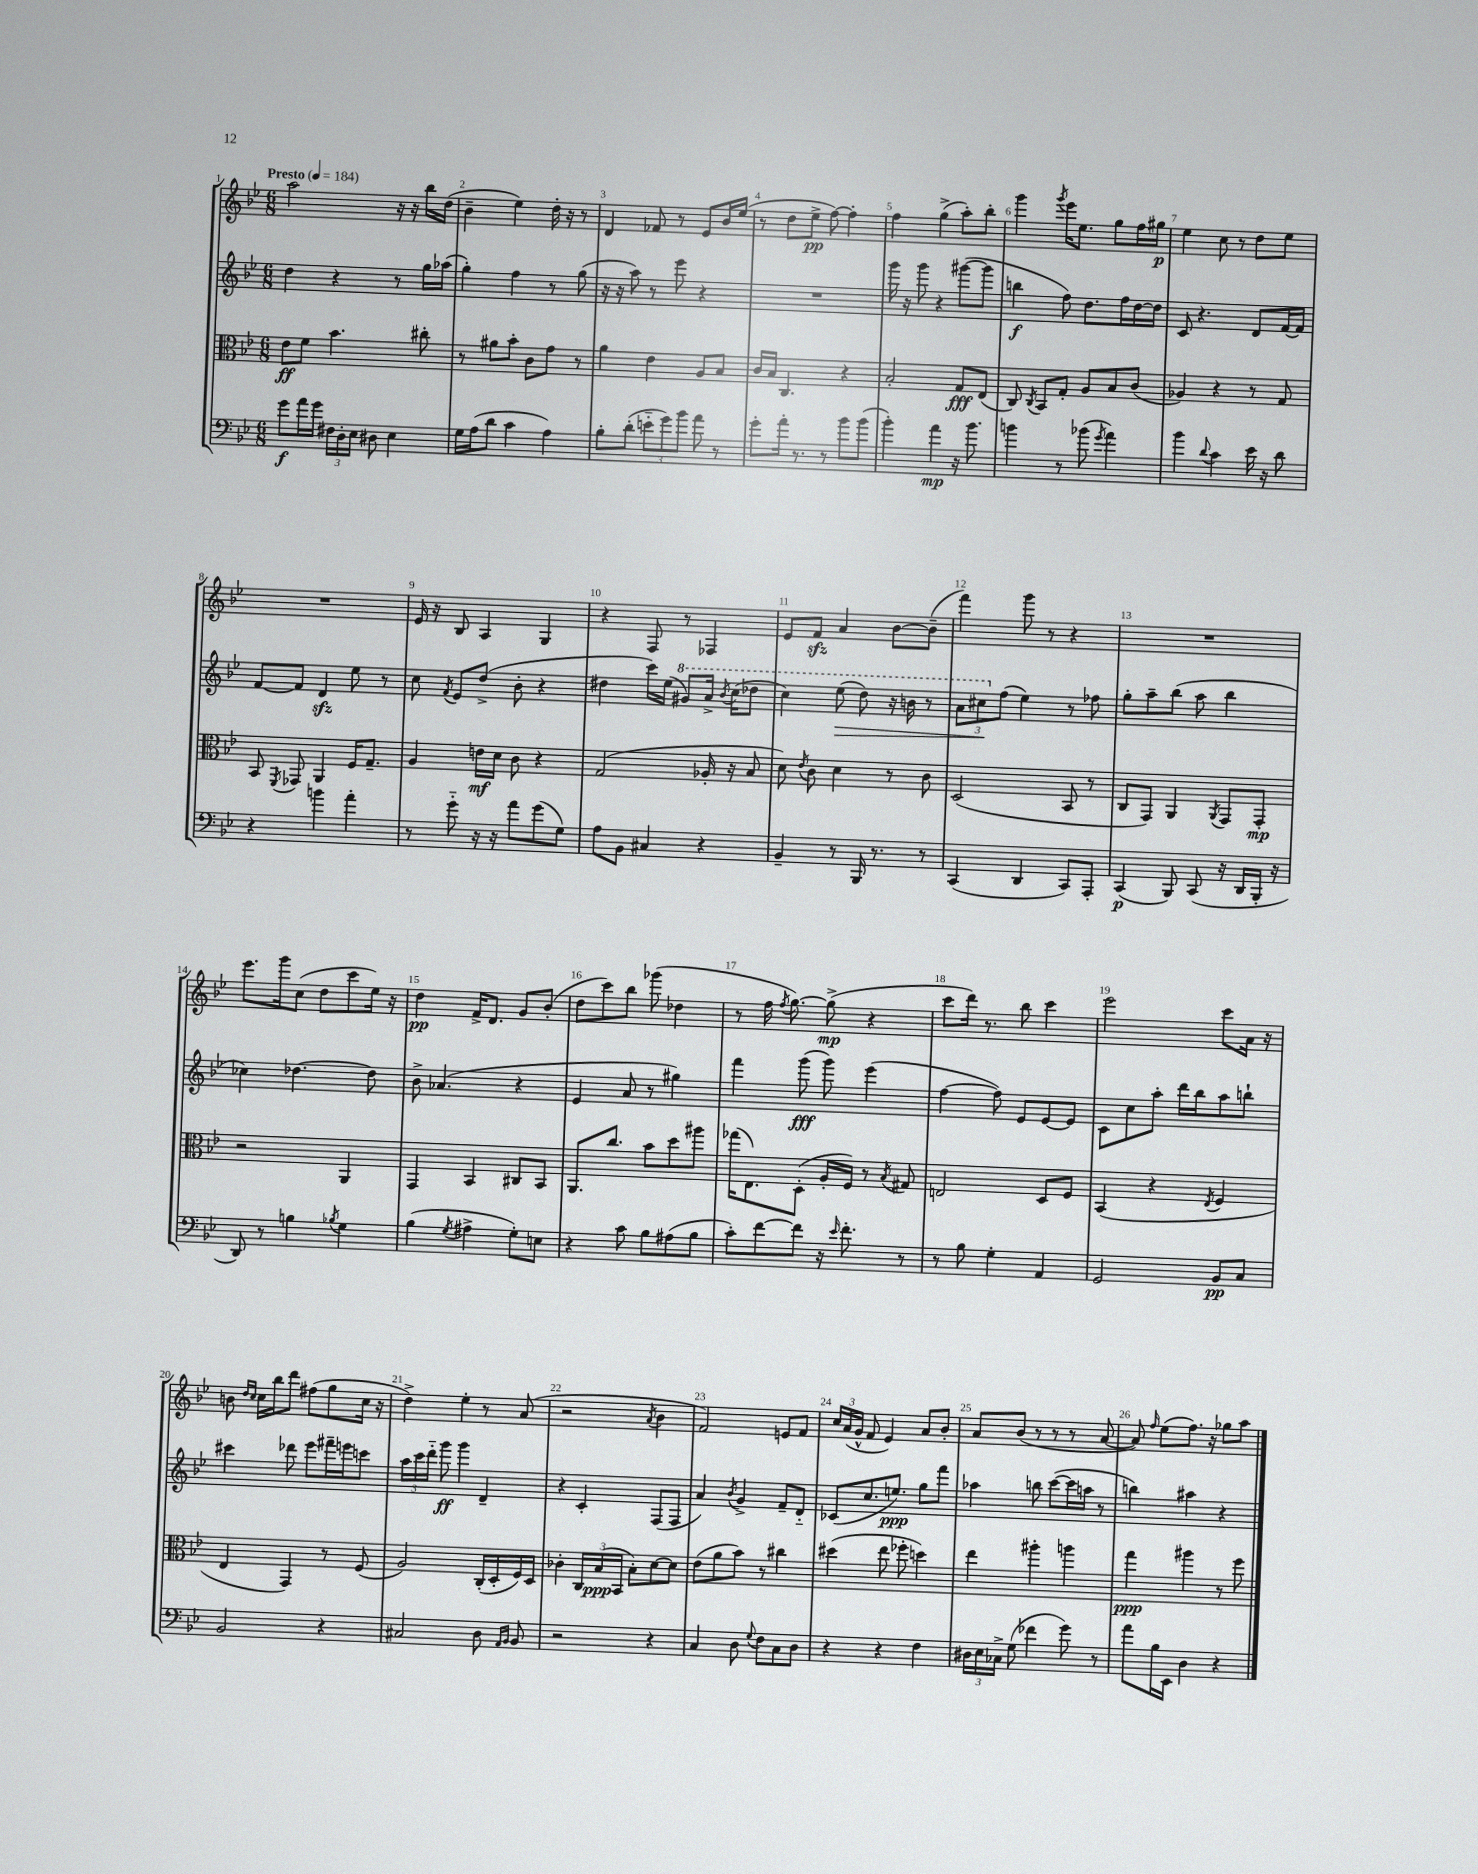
<<
\new StaffGroup <<
\new Staff = "s0" {
    \clef treble \key bes \major \numericTimeSignature \time 6/8 \tempo "Presto" 4 = 184
    \autoBeamOff a''2 r16 r16 bes''16[ d''16]( |
    bes'4-- ees''4) d''16-. r16 r8 |
    d'4 fes'8 r8 ees'8[ bes'16 ees''16]( |
    r8 d''8[ ees''8]->\pp f''8~) f''4-. |
    f''4 g''4->( a''8[-.) bes''8]-. |
    g'''4 \acciaccatura { g'''8 } ees'''16[ ees''8.] g''8[ f''16 gis''16]\p |
    ees''4 c''8 r8 d''8[ ees''8] |
    R2. |
    ees'16 r16 bes8 a4 g4 |
    r4 f8 r8 fes4 |
    ees'8[ f'8]\sfz a'4 bes'8[~ bes'8]--( |
    f'''4) g'''8 r8 r4 |
    R2. |
    ees'''8.[ g'''16 c''8]( d''8[ c'''8 ees''16]) r16 |
    d''4\pp f'16[-> d'8.] g'8[ bes'8]-.( |
    d''8[ c'''8) bes''8] ges'''8( des''4 |
    r8 f''16 \acciaccatura { f''8 } g''8.~) g''8->\mp( r4 |
    c'''8[ d'''16]) r8. bes''8 c'''4 |
    ees'''2 c'''8[ a'16] r16 |
    b'8 \grace { d''16[ c''16] } c''16[ bes''16 d'''8] fis''8[( g''8 c''16] r16 |
    d''4->) ees''4-. r8 a'8( |
    r2 \acciaccatura { a'8 } bes'4 |
    f'2) e'8[ f'8] |
    \tuplet 3/2 { c''16[ a'16( g'16]-^ } f'8 ees'4) a'8[ bes'8]-. |
    a'8[ bes'8]( r8 r8 r8 a'8~ |
    a'8) \grace { f''16 } ees''8[( f''8.]) r16 ges''8[ a''8] \bar "|." |
}
\new Staff = "s1" {
    \clef treble \key bes \major \numericTimeSignature \time 6/8
    \autoBeamOff d''4 r4 r8 g''16[ aes''16]( |
    g''4-.) f''4 r8 g''8( |
    r16 r16 a''8) r8 ees'''8 r4 |
    R2. |
    g'''16 r16 g'''8 r4 gis'''8[~( gis'''8] |
    b''4\f f''8) d''8.[ f''16 d''16~ d''16] |
    c'8 r4. d'8[ f'16~ f'16] |
    f'8[~ f'8] d'4\sfz ees''8 r8 |
    c''8 \acciaccatura { f'8 } ees'8[ d''8]->( bes'8-. r4 |
    dis''4 c'''16[) ees''16]( \ottava #1 gis''8[) a''16]-> \acciaccatura { bes''8 } c'''16[( des'''8] |
    c'''4) ees'''8\>( d'''8) r16 b''16 r8 |
    \tuplet 3/2 { a''8[ cis'''8\! \ottava #0 f''8]( } ees''4) r8 fes''8 |
    g''8[-. a''8-- bes''8]( a''8 bes''4 |
    ces''4) des''4.~ des''8 |
    bes'8-> aes'4.( r4 |
    ees'4 a'8 r8 gis''4) |
    f'''4 g'''8\fff( g'''8) ees'''4( |
    f''4~ f''8) ees'8[ ees'8~ ees'8] |
    c'8[ c''8 a''8]-. d'''16[ bes''16 a''8 b''8]-! |
    cis'''4 des'''8 ees'''8[ fis'''16-- e'''16 c'''8] |
    \tuplet 3/2 { a''16[ c'''16 d'''16]-_ } g'''8\ff g'''4 d'4-- |
    r4 c'4-. f8[( f8] |
    a'4) \acciaccatura { bes'8 } g'4-> f'8[-- d'8]-_ |
    ces'8[( c''8. e''8.]\ppp) g''8[ f'''8] |
    aes''4 b''8 c'''8[~( c'''16 a''16] r8 |
    b''4) ais''4 r4 \bar "|." |
}
\new Staff = "s2" {
    \clef alto \key bes \major \numericTimeSignature \time 6/8
    \autoBeamOff ees'8[\ff f'8] bes'4. cis''8-. |
    r8 ais'8[ bes'8]-. c'8[ g'8] r8 |
    a'4 ees'4 a8[ bes8] |
    c'16[ bes16] c4. r4 |
    bes2-. g8[\fff ees8]( |
    c8) \acciaccatura { c8 } bes,8[ g8]-. a8[ bes8 c'8]( |
    aes4) r4 r8 g8 |
    bes,8 \acciaccatura { f,8 } ges,8 a,4 f16[ g8.]-- |
    a4 e'16[\mf d'16] c'8 r4 |
    g2( aes16-. r16 bes8 |
    d'8) \acciaccatura { ees'8 } c'8 d'4 r8 c'8 |
    d2( bes,8 r8 |
    c8[ g,8]) a,4 \acciaccatura { a,8 } g,8[ g,8]-.\mp |
    r2 a,4 |
    g,4 bes,4 cis8[ bes,8] |
    a,8.[ c''8.] bes'8[ d''8 ais''8] |
    ges''16[( ees8.) d8]-.( a16[-. f16]) r8 \acciaccatura { bes8 } gis8 |
    e2 d8[ f8] |
    bes,4( r4 \acciaccatura { ees8 } f4 |
    ees4 g,4) r8 f8( |
    a2) c16[-.( d16-. f16) d16] |
    ces'4-. \tuplet 3/2 { c16[ bes16\ppp( bes,16] } bes8[-.) d'8~ d'8] |
    ees'8[( a'8 bes'8]) r8 cis''4 |
    dis''4( ees''8 fes''8-. d''4) |
    ees''4 ais''4-. a''4 |
    g''4\ppp ais''4 r8 f''8 \bar "|." |
}
\new Staff = "s3" {
    \clef bass \key bes \major \numericTimeSignature \time 6/8
    \autoBeamOff g'8[\f a'16 g'16] \tuplet 3/2 { fis16[ d16-. ees16] } dis8 ees4 |
    g16[ a16( d'8] c'4 a4) |
    bes8[-. d'8]-.( \tuplet 3/2 { e'8[-_ g'8) bes'8] } a'8 r8 |
    g'8[-. a'16]-. r8. r8 bes'8[ bes'8]( |
    bes'4-.) a'4\mp r16 bes'8. |
    b'4 r8 bes'8( \acciaccatura { g'8 } a'4) |
    bes'4 \appoggiatura { d'8 } c'4 ees'16 r16 d'8 |
    r4 b'4 a'4-. |
    r8 g'8-_ r16 r16 a'8[ g'8( g8]) |
    a8[ bes,8] cis4 r4 |
    bes,4-- r8 bes,,16 r8. r8 |
    c,4( d,4 c,8[) a,,8]-. |
    c,4\p( bes,,8) c,8( r16 d,16[ bes,,16]-. r16 |
    d,8) r8 b4 \acciaccatura { bes8 } g4 |
    bes4( \acciaccatura { g8 } ais4-> g8[-.) e8] |
    r4 c'8 bes8[ ais8( bes8] |
    c'8[-.) f'8~ f'8] r16 \grace { ees'16 } f'8.-. r8 |
    r8 bes8 g4-. a,4 |
    g,2 bes,8[\pp c8] |
    bes,2 r4 |
    cis2 d8 \grace { a,16[ bes,16] } bes,8 |
    r2 r4 |
    c4 d8 \appoggiatura { g8 } f8[ c8 d8] |
    r4 r4 f4 |
    \tuplet 3/2 { dis16[ ees16 ces16]-> } g8( fes'4 g'8) r8 |
    a'8[ bes16 ees,16] d4 r4 \bar "|." |
}
>>
>>
\layout { \context { \Score \override BarNumber.break-visibility = ##(#f #t #t) barNumberVisibility = #all-bar-numbers-visible } }
